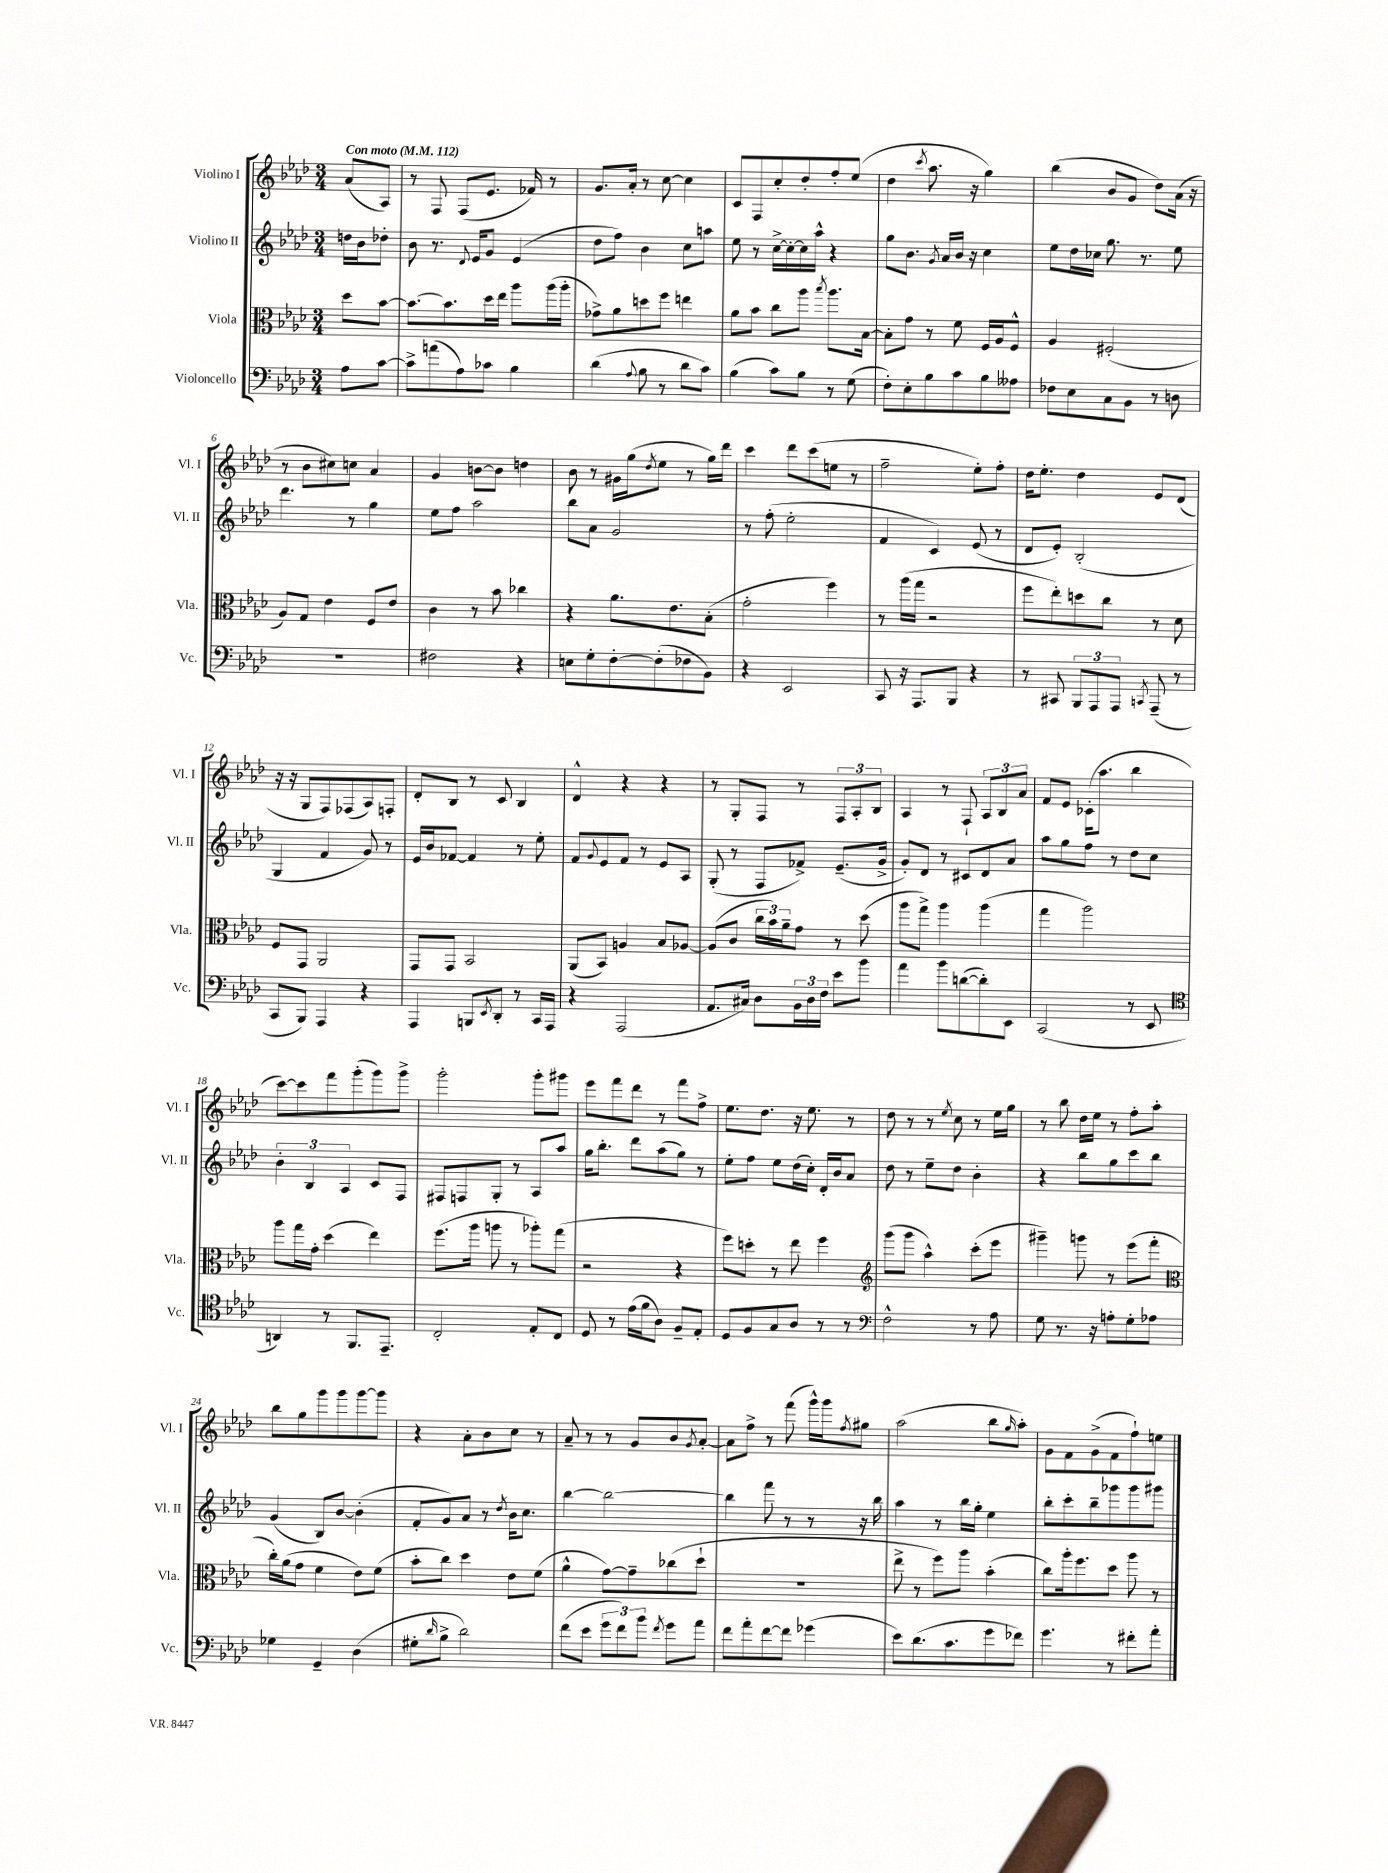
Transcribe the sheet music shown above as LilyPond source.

<<
\new StaffGroup <<
\new Staff = "s0" \with { instrumentName = "Violino I" shortInstrumentName = "Vl. I" } {
    \clef treble \key aes \major \numericTimeSignature \time 3/4 \partial 4 \tempo "Con moto" 4 = 112
    aes'8( aes8) |
    r8 f8 f8( ees'8. fes'16) r8 |
    g'8. aes'16-. r8 c''8~ c''4 |
    c'8 f8 c''8-. des''8-. f''8-. ees''8( |
    des''4 \acciaccatura { c'''8 } aes''8. r16 g''4) |
    bes''4( bes'8 g'8 des''8) aes'16( r16 |
    r8 bes'8 cis''8) c''8 aes'4 |
    g'4 b'8~ b'8 d''4 |
    bes'8 r8 gis'16 g''16( \acciaccatura { des''8 } ees''8 r8 g''16) des'''16 |
    c'''4 des'''8 c'''8( e''8 r8 |
    f''2-- ees''8-.) f''8-. |
    des''16 ees''8.-. des''4 ees'8 des'8( |
    r16 r16 g8 f8) fes8( aes8) f8-. |
    des'8-. bes8 r8 c'8 bes4 |
    des'4-^ r4 r4 |
    r8 g8-. f8 r8 \tuplet 3/2 { f8 aes8-. bes8 } |
    aes4 r8 f8-! \tuplet 3/2 { aes8 bes8 aes'8 } |
    f'8 ees'8 ces'16-.( aes''8. bes''4 |
    c'''8~) c'''8 f'''8 g'''8-.( g'''8) g'''8-> |
    g'''2-. g'''8-. gis'''8 |
    ees'''8 f'''8 des'''8 r8 f'''8 f''8-> |
    ees''8. des''8. r16 ees''8. r8 |
    des''8 r8 r8 \acciaccatura { ees''8 } c''8 r8 ees''16 g''16 |
    r8 bes''8 des''16 ees''16 r8 f''8-. aes''8-. |
    bes''8 g''8 g'''8 g'''8 g'''8~ g'''8 |
    r4 aes'8-. bes'8 c''8 r8 |
    aes'8-- r8 r8 g'8 bes'8 \acciaccatura { g'8 } aes'8~-. |
    aes'8 f''8-> r8 f'''8( g'''16-^) g'''16 \acciaccatura { f''8 } gis''8 |
    aes''2( bes''8 \grace { g''16 } aes''8-.) |
    g'8 f'8 g'8->( f'8 f''8-!) e''8 \bar "|." |
}
\new Staff = "s1" \with { instrumentName = "Violino II" shortInstrumentName = "Vl. II" } {
    \clef treble \key aes \major \numericTimeSignature \time 3/4 \partial 4
    d''16 bes'16 des''8-. |
    bes'8 r8. \appoggiatura { des'8 } ees'16 g'8 ees'4( |
    des''8 f''8) bes'4 c''8 a''8 |
    ees''8 r8 c''16~-> c''16~-. c''16 aes''16-^ r4 |
    g''8 bes'8. \acciaccatura { g'8 } aes'16 bes'16 r16 c''4 |
    ees''8 des''16 ces''16 g''8. r8. ees''8 |
    des'''4. r8 g''4 |
    ees''8 f''8 aes''2 |
    bes''8 aes'8 g'2 |
    r8 f''8-.( ees''2-. |
    f'4 c'4) ees'8( r8 |
    des'8 ees'8-.) bes2-.( |
    g4 f'4 g'8) r8 |
    ees'16 bes'16 fes'8~ fes'4 r8 ees''8-. |
    f'8 \appoggiatura { g'8 } ees'8 f'8 r8 ees'8 aes8 |
    g8-.( r8 f8 fes'8->) ees'8.--( g'16-> |
    g'8-.) des'8 r8 cis'8 des'8 aes'8 |
    aes''8 g''8 f''8 r8 des''8 c''8 |
    \tuplet 3/2 { bes'4-. bes4 aes4 } c'8 f8 |
    fis8 f8 g8-. r8 aes8 aes''8 |
    g''16 bes''8.-. des'''8 aes''8( g''8) r8 |
    ees''8-. f''8 ees''8 des''16( c''16-.) des'16-. bes'16 aes'8 |
    des''8 r8 ees''8-- des''8 bes'4-. |
    r4 bes''8 g''8 c'''8 bes''8 |
    g'4( bes8) bes'8~ bes'4-.( |
    f'8-. g'8) aes'8 r8 \acciaccatura { des''8 } bes'16 c''8. |
    bes''4~ bes''2~ |
    bes''4 f'''8 r8 r8 r16 bes''16 |
    aes''4 r8 bes''16 g''16-. ees''4 |
    bes''8-. c'''8-. bes''8-- ges'''8 ges'''8 gis'''8 \bar "|." |
}
\new Staff = "s2" \with { instrumentName = "Viola" shortInstrumentName = "Vla." } {
    \clef alto \key aes \major \numericTimeSignature \time 3/4 \partial 4
    des''8 bes'8~ |
    bes'8.~ bes'8. des''16 ees''16 aes''8 aes''16( aes''16-. |
    ges'8->) aes'8 d''8 f''8 e''4 |
    aes'8 bes'8 c''8 aes''8 \acciaccatura { bes''8 } aes''8. bes16~ |
    bes8-. g'8 r8 f'8 f16 aes16 f8-^ |
    aes4 fis2-.( |
    aes8) g8 ees'4 f8 ees'8 |
    c'4 r8 bes'8 ces''4 |
    r4 aes'8. ees'8. bes8-.( |
    g'2-. f''4) |
    r8 aes''16( g''16 r2 |
    f''8 ees''8-.) d''8 c''8 r8 des'8 |
    f8 g,8 aes,2 |
    g,8 g,8 bes,2 |
    aes,8( bes,8) a4 bes8 aes8~ |
    aes8( c'8 \tuplet 3/2 { c''16 bes'16) aes'16-- } g'8 r8 des''8( |
    aes''8 g''8->) aes''4 aes''4( |
    g''4 aes''2) |
    aes''8 g''16 g'16-. des''4( ees''4) |
    f''8.( aes''16 a''8 r8 aes''8-.) g''8( |
    r2 r4 |
    f''8) d''8-. r8 ees''8 f''4 |
    \clef treble g'''8( g'''8 aes''4-^) c'''8-.( ees'''8 |
    gis'''4--) g'''8 r8 ees'''8( f'''8-. |
    \clef alto c''16-.) aes'16( g'8 f'4 ees'8) f'8( |
    bes'8-. c''8) des''4 ees'8 f'8( |
    aes'4-^ g'8~) g'8-- ces''8( des''8-! |
    R2. |
    ees''8-> r8 f''8) aes''8 bes'4-.( |
    c''8) aes''16-. f''8. des''8 aes''8 r8 \bar "|." |
}
\new Staff = "s3" \with { instrumentName = "Violoncello" shortInstrumentName = "Vc." } {
    \clef bass \key aes \major \numericTimeSignature \time 3/4 \partial 4
    aes8 c'8~ |
    c'8-> a'8( aes8) ces'8 bes4 |
    des'4( \appoggiatura { aes8 } bes8 r8 des'8 c'8) |
    bes4( c'8) bes8 r8 g8( |
    f8-.) ees8-. bes8 c'8 bes8 aeses8 |
    fes8 ees8 c8 bes,8 r8 d8 |
    R2. |
    fis2 r4 |
    e8 g8-. f8~-. f8-.( fes8 bes,8) |
    r4 ees,2 |
    c,8 r16 aes,,8. bes,,8 r4 |
    r8 cis,8 \tuplet 3/2 { bes,,8 aes,,8 aes,,8 } \acciaccatura { c,8 } aes,,8--( r8 |
    c,8 bes,,8) aes,,4 r4 |
    aes,,4 b,,8 \acciaccatura { ees,8 } des,8-. r8 c,16 aes,,16 |
    r4 aes,,2( |
    aes,8. cis16) des8 \tuplet 3/2 { bes,16 des16 f16 } ees'8 bes'8 |
    aes'4 bes'8 d'8~( d'8-.) ees,8 |
    c,2( r8 ees,8 |
    \clef tenor a,4) r8 f,8. ees,8.-- |
    c2-. ees8-. c8 |
    des8 r8 ees'16( f'16 aes8) f8-- ees8-. |
    des8 f8 g8 aes8 r8 r8 |
    \clef bass f2-^ r8 aes8 |
    g8 r8. r16 a8-. g8-. aes8 |
    ges4 g,4-- des4( |
    gis8-. \grace { des'16 } bes8-> des'2) |
    f'8( ees'8 \tuplet 3/2 { g'8 f'8) bes'8 } \acciaccatura { f'8 } g'8 aes'8 |
    f'8 aes'8-. f'8~ f'8 ges'4( |
    ees'8) des'8.( c'8. g'8 fes'8) |
    g'4. r8 fis'8-. aes'8-. \bar "|." |
}
>>
>>
